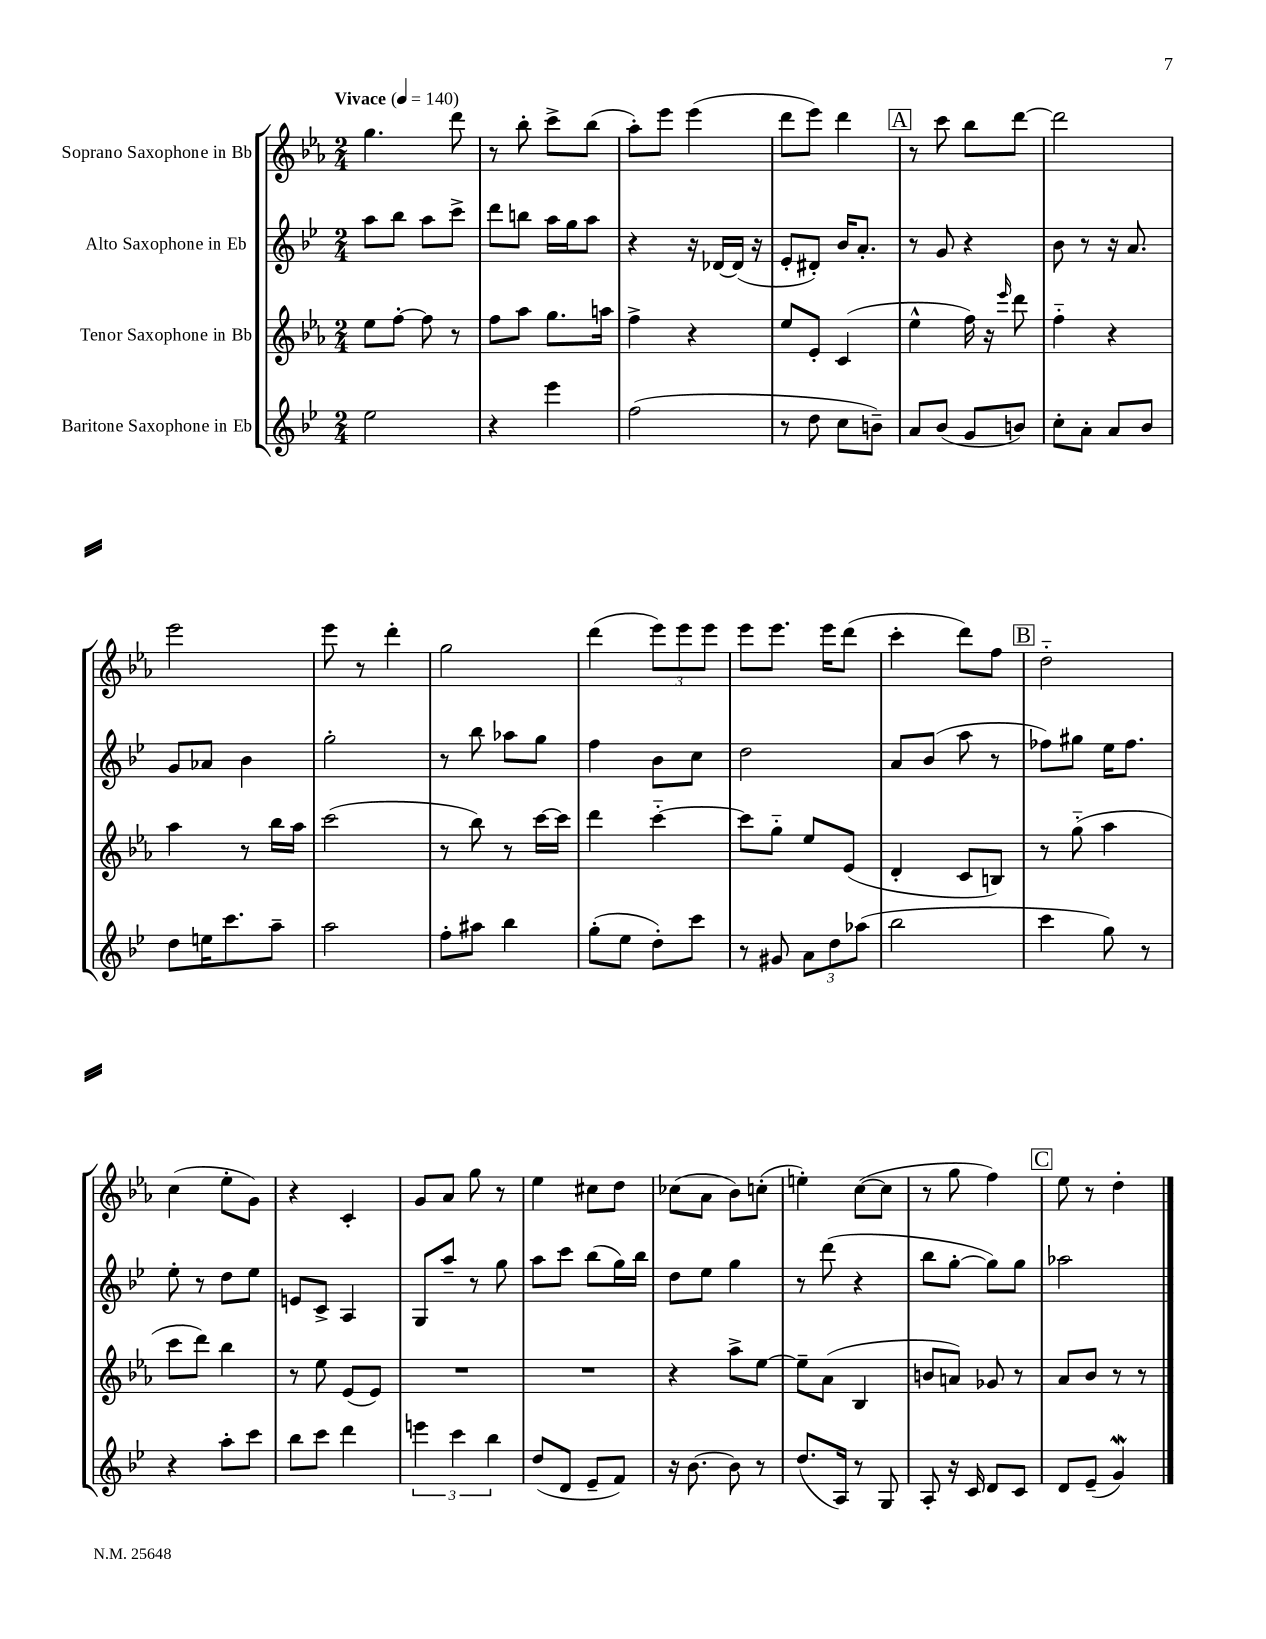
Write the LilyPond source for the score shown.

<<
\new StaffGroup <<
\new Staff = "s0" \with { instrumentName = "Soprano Saxophone in Bb" } {
    \clef treble \key ees \major \numericTimeSignature \time 2/4 \tempo "Vivace" 4 = 140
    g''4. d'''8 |
    r8 bes''8-. c'''8-> bes''8( |
    aes''8-.) ees'''8 ees'''4( |
    d'''8 ees'''8) d'''4 |
    \mark \markup { \box "A" } r8 c'''8 bes''8 d'''8~ |
    d'''2 |
    ees'''2 |
    ees'''8 r8 d'''4-. |
    g''2 |
    d'''4( \tuplet 3/2 { ees'''8) ees'''8 ees'''8 } |
    ees'''8 ees'''8. ees'''16 d'''8( |
    c'''4-. d'''8) f''8 |
    \mark \markup { \box "B" } d''2-_ |
    c''4( ees''8-. g'8) |
    r4 c'4-. |
    g'8 aes'8 g''8 r8 |
    ees''4 cis''8 d''8 |
    ces''8( aes'8 bes'8) c''8-.( |
    e''4-.) c''8~( c''8 |
    r8 g''8 f''4) |
    \mark \markup { \box "C" } ees''8 r8 d''4-. \bar "|." |
}
\new Staff = "s1" \with { instrumentName = "Alto Saxophone in Eb" } {
    \clef treble \key bes \major \numericTimeSignature \time 2/4
    a''8 bes''8 a''8 c'''8-> |
    d'''8 b''8 a''16 g''16 a''8 |
    r4 r16 des'16~ des'16( r16 |
    ees'8-. dis'8-.) bes'16 a'8.-. |
    \mark \markup { \box "A" } r8 g'8 r4 |
    bes'8 r8 r16 a'8. |
    g'8 aes'8 bes'4 |
    g''2-. |
    r8 bes''8 aes''8 g''8 |
    f''4 bes'8 c''8 |
    d''2 |
    a'8 bes'8( a''8 r8 |
    \mark \markup { \box "B" } fes''8) gis''8 ees''16 fes''8. |
    ees''8-. r8 d''8 ees''8 |
    e'8 c'8-> a4 |
    g8 a''8-- r8 g''8 |
    a''8 c'''8 bes''8( g''16) bes''16 |
    d''8 ees''8 g''4 |
    r8 d'''8( r4 |
    bes''8 g''8~-. g''8) g''8 |
    \mark \markup { \box "C" } aes''2 \bar "|." |
}
\new Staff = "s2" \with { instrumentName = "Tenor Saxophone in Bb" } {
    \clef treble \key ees \major \numericTimeSignature \time 2/4
    ees''8 f''8~-. f''8 r8 |
    f''8 aes''8 g''8. a''16 |
    f''4-> r4 |
    ees''8 ees'8-. c'4( |
    \mark \markup { \box "A" } ees''4-^ f''16) r16 \grace { ees'''16 } d'''8 |
    f''4-_ r4 |
    aes''4 r8 bes''16 aes''16 |
    c'''2( |
    r8 bes''8) r8 c'''16~ c'''16 |
    d'''4 c'''4~-_ |
    c'''8 g''8-_ ees''8 ees'8( |
    d'4-. c'8 b8) |
    \mark \markup { \box "B" } r8 g''8-_( aes''4 |
    c'''8 d'''8) bes''4 |
    r8 ees''8 ees'8( ees'8) |
    R2 |
    R2 |
    r4 aes''8-> ees''8~ |
    ees''8-- aes'8( bes4 |
    b'8 a'8) ges'8 r8 |
    \mark \markup { \box "C" } aes'8 bes'8 r8 r8 \bar "|." |
}
\new Staff = "s3" \with { instrumentName = "Baritone Saxophone in Eb" } {
    \clef treble \key bes \major \numericTimeSignature \time 2/4
    ees''2 |
    r4 ees'''4 |
    f''2( |
    r8 d''8 c''8 b'8--) |
    \mark \markup { \box "A" } a'8 bes'8( g'8 b'8) |
    c''8-. a'8-. a'8 bes'8 |
    d''8 e''16 c'''8. a''8-- |
    a''2 |
    f''8-. ais''8 bes''4 |
    g''8-.( ees''8 d''8-.) c'''8 |
    r8 gis'8 \tuplet 3/2 { a'8 d''8 aes''8( } |
    bes''2 |
    \mark \markup { \box "B" } c'''4 g''8) r8 |
    r4 a''8-. c'''8 |
    bes''8 c'''8 d'''4 |
    \tuplet 3/2 { e'''4 c'''4 bes''4 } |
    d''8( d'8 ees'8-- f'8) |
    r16 bes'8.~ bes'8 r8 |
    d''8.( a16) r8 g8 |
    a8-. r16 c'16 d'8 c'8 |
    \mark \markup { \box "C" } d'8 ees'8--( g'4\mordent) \bar "|." |
}
>>
>>
\layout { \context { \Score \remove "Bar_number_engraver" } }
